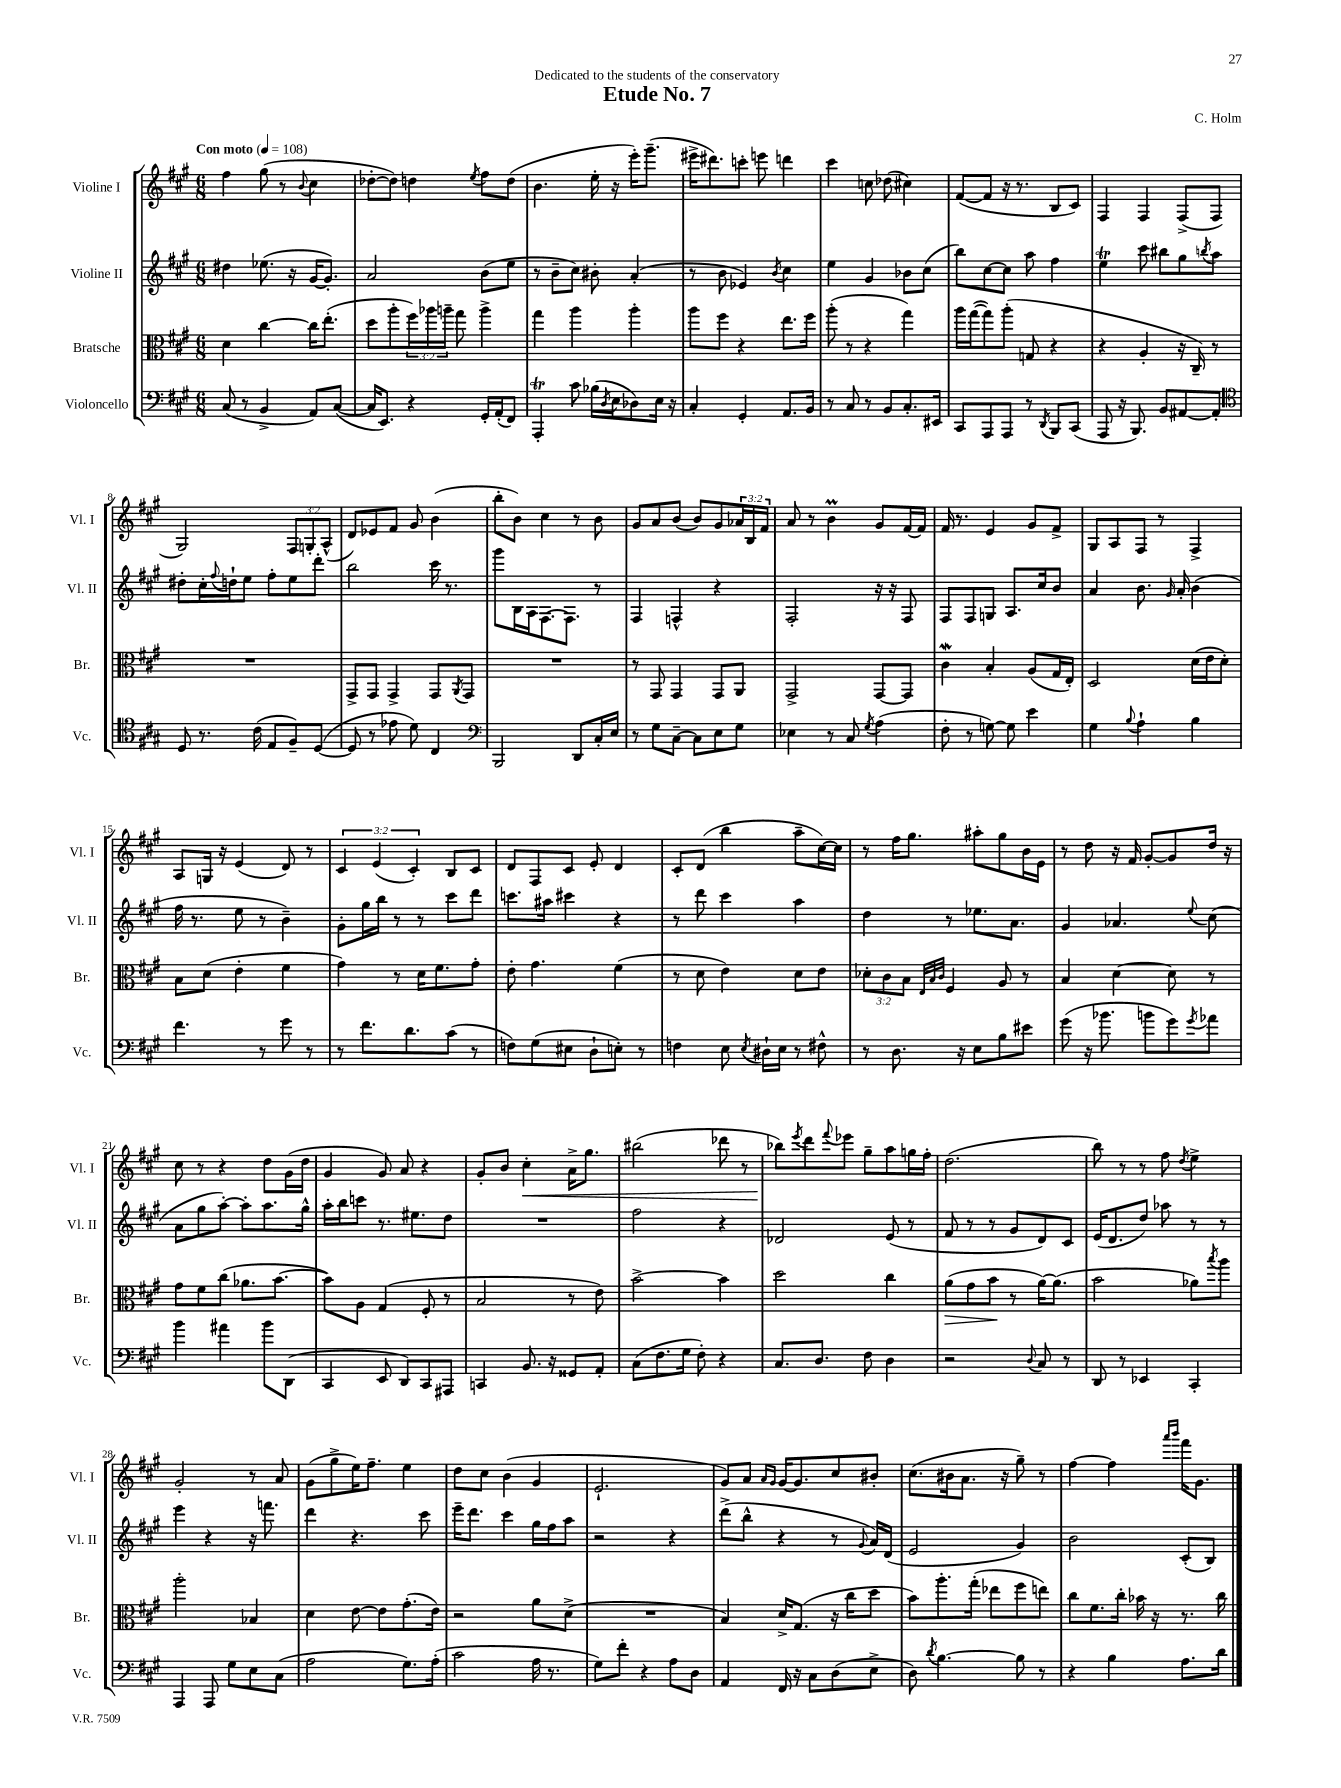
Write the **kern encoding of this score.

**kern	**kern	**kern	**kern
*staff4	*staff3	*staff2	*staff1
*clefF4	*clefC3	*clefG2	*clefG2
*k[f#c#g#]	*k[f#c#g#]	*k[f#c#g#]	*k[f#c#g#]
*M6/8	*M6/8	*M6/8	*M6/8
*MM108	*MM108	*MM108	*MM108
(8C#/	4d\	4dd#\	4ff#\
8r	.	.	.
4BB^/	[4cc#\	(8.ee-\	(8gg#\
.	.	.	8r
.	.	16r	.
.	.	.	8qqb/
8AA/L)	16cc#\]LK	[16g#/LK	4cc#\
.	(8.ee'\J	8.g#'/]J)	.
([8C#/J	.	.	.
=	=	=	=
16C#/]LK	8dd\L	2a/	[8dd-'\L
8.EE/J)	.	.	.
.	8aa'\	.	8dd-\]J)
4r	24ff#\L)	.	4dd\
.	24aa-\	.	.
.	24aa~\JJ	.	.
.	8gg#\	.	.
.	.	.	8qee/
16GG#'/LL	4aa^\	(8b\L	8ff#\L
(16AA'/J	.	.	.
8FF#/J)	.	8ee\J	(8dd\J
=	=	=	=
4AAA'/	4gg#\	8r	4.b\
.	.	8b~\L	.
8c#\	4aa\	8cc#\J)	.
(16B-\LL	.	8b#'\	16ee'\
8qD/	.	.	.
16E\J	.	.	16r
8D-\)	4aa'\	(4a'/	16eee'\LK)
.	.	.	(8.ggg#~\J
16E\Jk	.	.	.
16r	.	.	.
=	=	=	=
4C#'/	8aa\L	8r	16eee#^\LK
.	.	.	8.ddd#\)
.	8ff#\J	8b\	.
4GG#'/	4r	4e-/)	8ccc'\J
.	.	.	8eee\
.	.	8qb/	.
8.AA/L	8.ee\L	4cc#\	4ddd\
16BB/Jk	16ff#\Jk	.	.
=	=	=	=
8r	(8aa'\	4ee\	4ccc#\
8C#/	8r	.	.
8r	4r	4g#/	8cc\
8BB/L	.	.	(8dd-\
8.C#'/	4gg#\)	8b-\L	4cc#\)
.	.	(8cc#\J	.
16EE#/Jk	.	.	.
=	=	=	=
8CC#/L	16aa\LL	8bb\L)	([8f#/L
.	([16gg#\J	.	.
8AAA/	8gg#\])	[8cc#\	8f#/]J
8AAA/J	(8aa'\J	8cc#\]J	16r
.	.	.	8.r
8r	8G/	8aa\	.
8qDD/	.	.	.
8BBB/L	4r	4ff#\	8B/L
(8CC#/J	.	.	8c#/J)
=	=	=	=
8AAA/	4r	4ee\	4F#/
16r	.	.	.
8.BBB/)	.	.	.
.	4A'/	8ccc#\	4F#/
8BB/L	.	8bb#\L	.
[8AA#/	16r	8gg#\	(8F#^/L
.	16C#~/)	.	.
.	.	8qbb/	.
8AA#'/]J	8r	8aa\J	8F#/J
=	=	=	=
*clefC4	*	*	*
8D/	2.r	8dd#'\L	2G#/)
8.r	.	16cc#'\L	.
.	.	8qqff#/	.
.	.	16dd`\J	.
.	.	8ee\J	.
(16c#\	.	.	.
8E/L	.	8ff#'\L	.
8F#~/)	.	8ee\	12F#/L
.	.	.	12G'/
([8D/J	.	8ddd'\J	.
.	.	.	(12A^^/J
=	=	=	=
8D/]	8GG#^/L	2bb\	8d/L)
8r	8GG#/J	.	8e-/
8e-\	4GG#^/	.	8f#/J
8d\)	.	.	8g#/
4C#/	8GG#/L	16ccc#\	(4b\
.	.	8.r	.
.	8qAA/	.	.
.	8GG#/J	.	.
=	=	=	=
*clefF4	*	*	*
2BBB/	2.r	8ggg#\L	8bb'\L
.	.	16B\L	8b\J)
.	.	16A\J	.
.	.	[8.F#\	4cc#\
.	.	8.F#\]J	.
8DD/L	.	.	8r
16C#'/L	.	8r	8b\
16E/JJ	.	.	.
=	=	=	=
8r	8r	4F#/	8g#/L
8G#\L	8GG#/	.	8a/
[8C#~\J	4GG#/	4F^^/	(8b/J
8C#\]L	.	.	8b/L)
8E\	8GG#/L	4r	8g#/
8G#\J	8AA/J	.	24a-/L
.	.	.	24B/
.	.	.	24f#/JJ
=	=	=	=
4E-\	2GG#^/	2F#'/	8a/
.	.	.	8r
8r	.	.	4b\
8C#/	.	.	.
8qG#/	.	.	.
(4A\	[8GG#/L	16r	8g#/L
.	.	16r	.
.	8GG#/]J	8F#/	[16f#/L
.	.	.	16f#/]JJ
=	=	=	=
8F#'\	4c#\	8F#/L	16f#/
.	.	.	8.r
8r	.	8F#/	.
[8G\)	4B'/	8G/J	4e/
8G\]	.	8.A/L	.
4e\	(8A/L	.	8g#/L
.	.	16cc#/k	.
.	16G#/L	8b/J	8f#^/J
.	16E'/JJ)	.	.
=	=	=	=
4G#\	2D/	4a/	8G#/L
.	.	.	8A/
8qqB/	.	.	.
4A`\	.	8.b\	8F#/J
.	.	.	8r
.	.	16qqg#/	.
.	.	16a'/	.
4B\	(16d\LL	(4b\	4F#^/
.	16e\J	.	.
.	8d'\J)	.	.
=	=	=	=
4.f#\	8B\L	16ff#\	8A/L
.	.	8.r	.
.	(8d\J	.	16G/Jk
.	.	.	16r
.	4e'\	8ee\	(4e/
8r	.	8r	.
8g#\	4f#\	4b~\)	8d/)
8r	.	.	8r
=	=	=	=
8r	4g#\)	8g#'\L	6c#/
8.f#\L	.	16gg#\L	.
.	.	.	(6e/
.	.	16bb\JJ	.
.	8r	8r	.
8.d\	.	.	.
.	.	.	6c#'/)
.	16d\LK	8r	.
.	8.f#\	.	.
(8c#\J	.	8ccc#\L	8B/L
8r	8g#'\J	8ddd\J	8c#/J
=	=	=	=
8F\L)	8e'\	8.ccc\L	8d/L
(8G#\	4.g#\	.	8F#/
.	.	16aa#\Jk	.
8E#\J	.	4ccc#\	8c#/J
8D`\L	.	.	8e'/
8E'\J)	(4f#\	4r	4d/
8r	.	.	.
=	=	=	=
4F\	8r	8r	8c#'/L
.	8d\	8ddd\	(8d/J
8E\	4e\)	4ccc#\	4bb\
8qE/	.	.	.
16D#`\LL	.	.	.
16E\JJ	.	.	.
8r	8d\L	4aa\	8aa~\L
8F#^^\	8e\J	.	[16cc#\L)
.	.	.	16cc#\]JJ
=	=	=	=
8r	12d-'\L	4dd\	8r
.	12c#\	.	.
8.D\	.	.	16ff#\LK
.	12B\J	.	.
.	.	.	8.gg#\J
.	32qqE/LLL	.	.
.	32qqB/	.	.
.	32qqc#/JJJ	.	.
.	4F#/	8r	.
16r	.	.	.
8E\L	.	8.ee-\L	8aa#'\L
8B\	8A/	.	8gg#\
.	.	8.a\J	.
8e#\J	8r	.	16b\L
.	.	.	16e\JJ
=	=	=	=
(8g#\	4B/	4g#/	8r
16r	.	.	8dd\
8.b-\	.	.	.
.	[4d\	4.a-/	16r
.	.	.	16f#/
8b\L	.	.	[8g#'/L
8g#\)	8d\]	.	8g#/]
8qg#/	.	8qqee/	.
8a-\J	8r	(8cc#\	16dd/Jk
.	.	.	16r
=	=	=	=
4b\	8g#\L	8a\L	8cc#\
.	8f#\	8gg#\	8r
4a#\	(8cc#\J	[8aa'\J)	4r
.	8.a-\L	8aa'\]L	.
8b\L	.	8.aa\	8dd\L
.	[8.b\J	.	.
(8DD\J	.	.	(16g#\L
.	.	16gg#^^\Jk	16dd\JJ
=	=	=	=
4CC#/	8b\]L)	16aa'\LL	4g#/
.	.	16bb\J	.
.	8A\J	8ccc\J	.
8EE/	(4G#/	8.r	8g#/)
8DD/L)	.	.	8a/
.	.	8.ee#\L	.
8CC#/	8F#'/	.	4r
8AAA#/J	8r	8dd\J	.
=	=	=	=
4CC/	2B/	2.r	8g#'/L
.	.	.	8b/J
8.BB/	.	.	4cc#'\
16r	.	.	.
8GG##/L	8r	.	16a^\LK
.	.	.	8.gg#\J
8AA'/J	8e\)	.	.
=	=	=	=
(8C#\L	[2b^\	2ff#\	(2bb#\
8.F#\	.	.	.
16G#\Jk	.	.	.
8F#'\)	.	.	.
4r	4b\]	4r	8ddd-\
.	.	.	8r
=	=	=	=
8.C#/L	2dd\	2d-/	8bb-\L)
.	.	.	8qeee/
.	.	.	8ddd\
8.D/J	.	.	.
.	.	.	8qqfff#/
.	.	.	8eee-\J
8F#\	.	.	8gg#~\L
4D\	4cc#\	(8e/	8aa\
.	.	8r	16gg\L
.	.	.	16ff#'\JJ
=	=	=	=
2r	(8a\L	8f#/	(2.dd\
.	8g#\	8r	.
.	8b\J	8r	.
.	8r	8g#/L	.
8qqD/	.	.	.
8C#/	[16a\LK)	8d/)	.
.	(8.a\]J	.	.
8r	.	8c#/J	.
=	=	=	=
8DD/	2b\	(16e/LK	8bb\)
.	.	8.d/	.
8r	.	.	8r
4EE-/	.	8dd/J)	8r
.	.	8aa-\	8ff#\
.	.	.	8qdd/
4CC#'/	8a-\L)	8r	4ee^\
.	8qbb/	.	.
.	8aa\J	8r	.
=	=	=	=
4AAA/	2aa'\	4eee\	2g#'/
8AAA/	.	4r	.
8G#\L	.	.	.
8E\	4B-/	16r	8r
.	.	8.fff\	.
(8C#\J	.	.	8a/
=	=	=	=
2A\	4d\	4ddd\	(8g#\L
.	.	.	8gg#^\
.	[8e\	4.r	16ee\K)
.	.	.	8.ff#~\J
.	8e\]L	.	.
8.G#\L)	(8.g#'\	.	4ee\
.	.	8ccc#\	.
(16A'\Jk	16e\Jk)	.	.
=	=	=	=
2c#\	2r	16eee~\LK	8dd\L
.	.	8.ddd\J	.
.	.	.	8cc#\J
.	.	4ccc#\	(4b\
16A\	8a\L	16gg#\LL	4g#/
8.r	.	16ff#\J	.
.	(8d^\J	8aa\J	.
=	=	=	=
8G#\L)	2.r	2r	2.e`/
8f#'\J	.	.	.
4r	.	.	.
8A\L	.	4r	.
8D\J	.	.	.
=	=	=	=
4AA/	4B/)	(8ddd^\L	8g#/L)
.	.	8bb^^\J	8a/J
.	.	.	16qqa/LL
.	.	.	16qqg#/JJ
16FF#/	16d^/LK	4r	[16g#/LK
16r	(8.G#/J	.	8.g#/]
8C#\L	.	.	.
(8D\	16r	8r	8cc#/
.	16cc#\LK	.	.
.	.	8qqg#/	.
8E^\J	8dd\J	16a/LL)	8b#'/J
.	.	(16d/JJ	.
=	=	=	=
8D\)	8b\L)	2e/	(8.cc#\L
8qd/	.	.	.
[4.B\	8.aa'\	.	.
.	.	.	16b#\k
.	.	.	8.a\J
.	(16gg#'\Jk	.	.
.	8ee-\L	.	.
.	.	.	16r
8B\]	8ff#\	4g#/)	8gg#~\)
8r	8ee\J)	.	8r
=	=	=	=
4r	8cc#\L	2b\	[4ff#\
.	8.f#\	.	.
4B\	.	.	4ff#\]
.	16cc#'\Jk	.	.
.	16b-\	.	.
.	16r	.	.
.	.	.	16qqaaa/LL
.	.	.	16qqbbb/JJ
8.A\L	8.r	(8c#'/L	16fff#\LK
.	.	.	8.g#\J
.	.	8B/J)	.
16d\Jk	16cc#\	.	.
==	==	==	==
*-	*-	*-	*-
